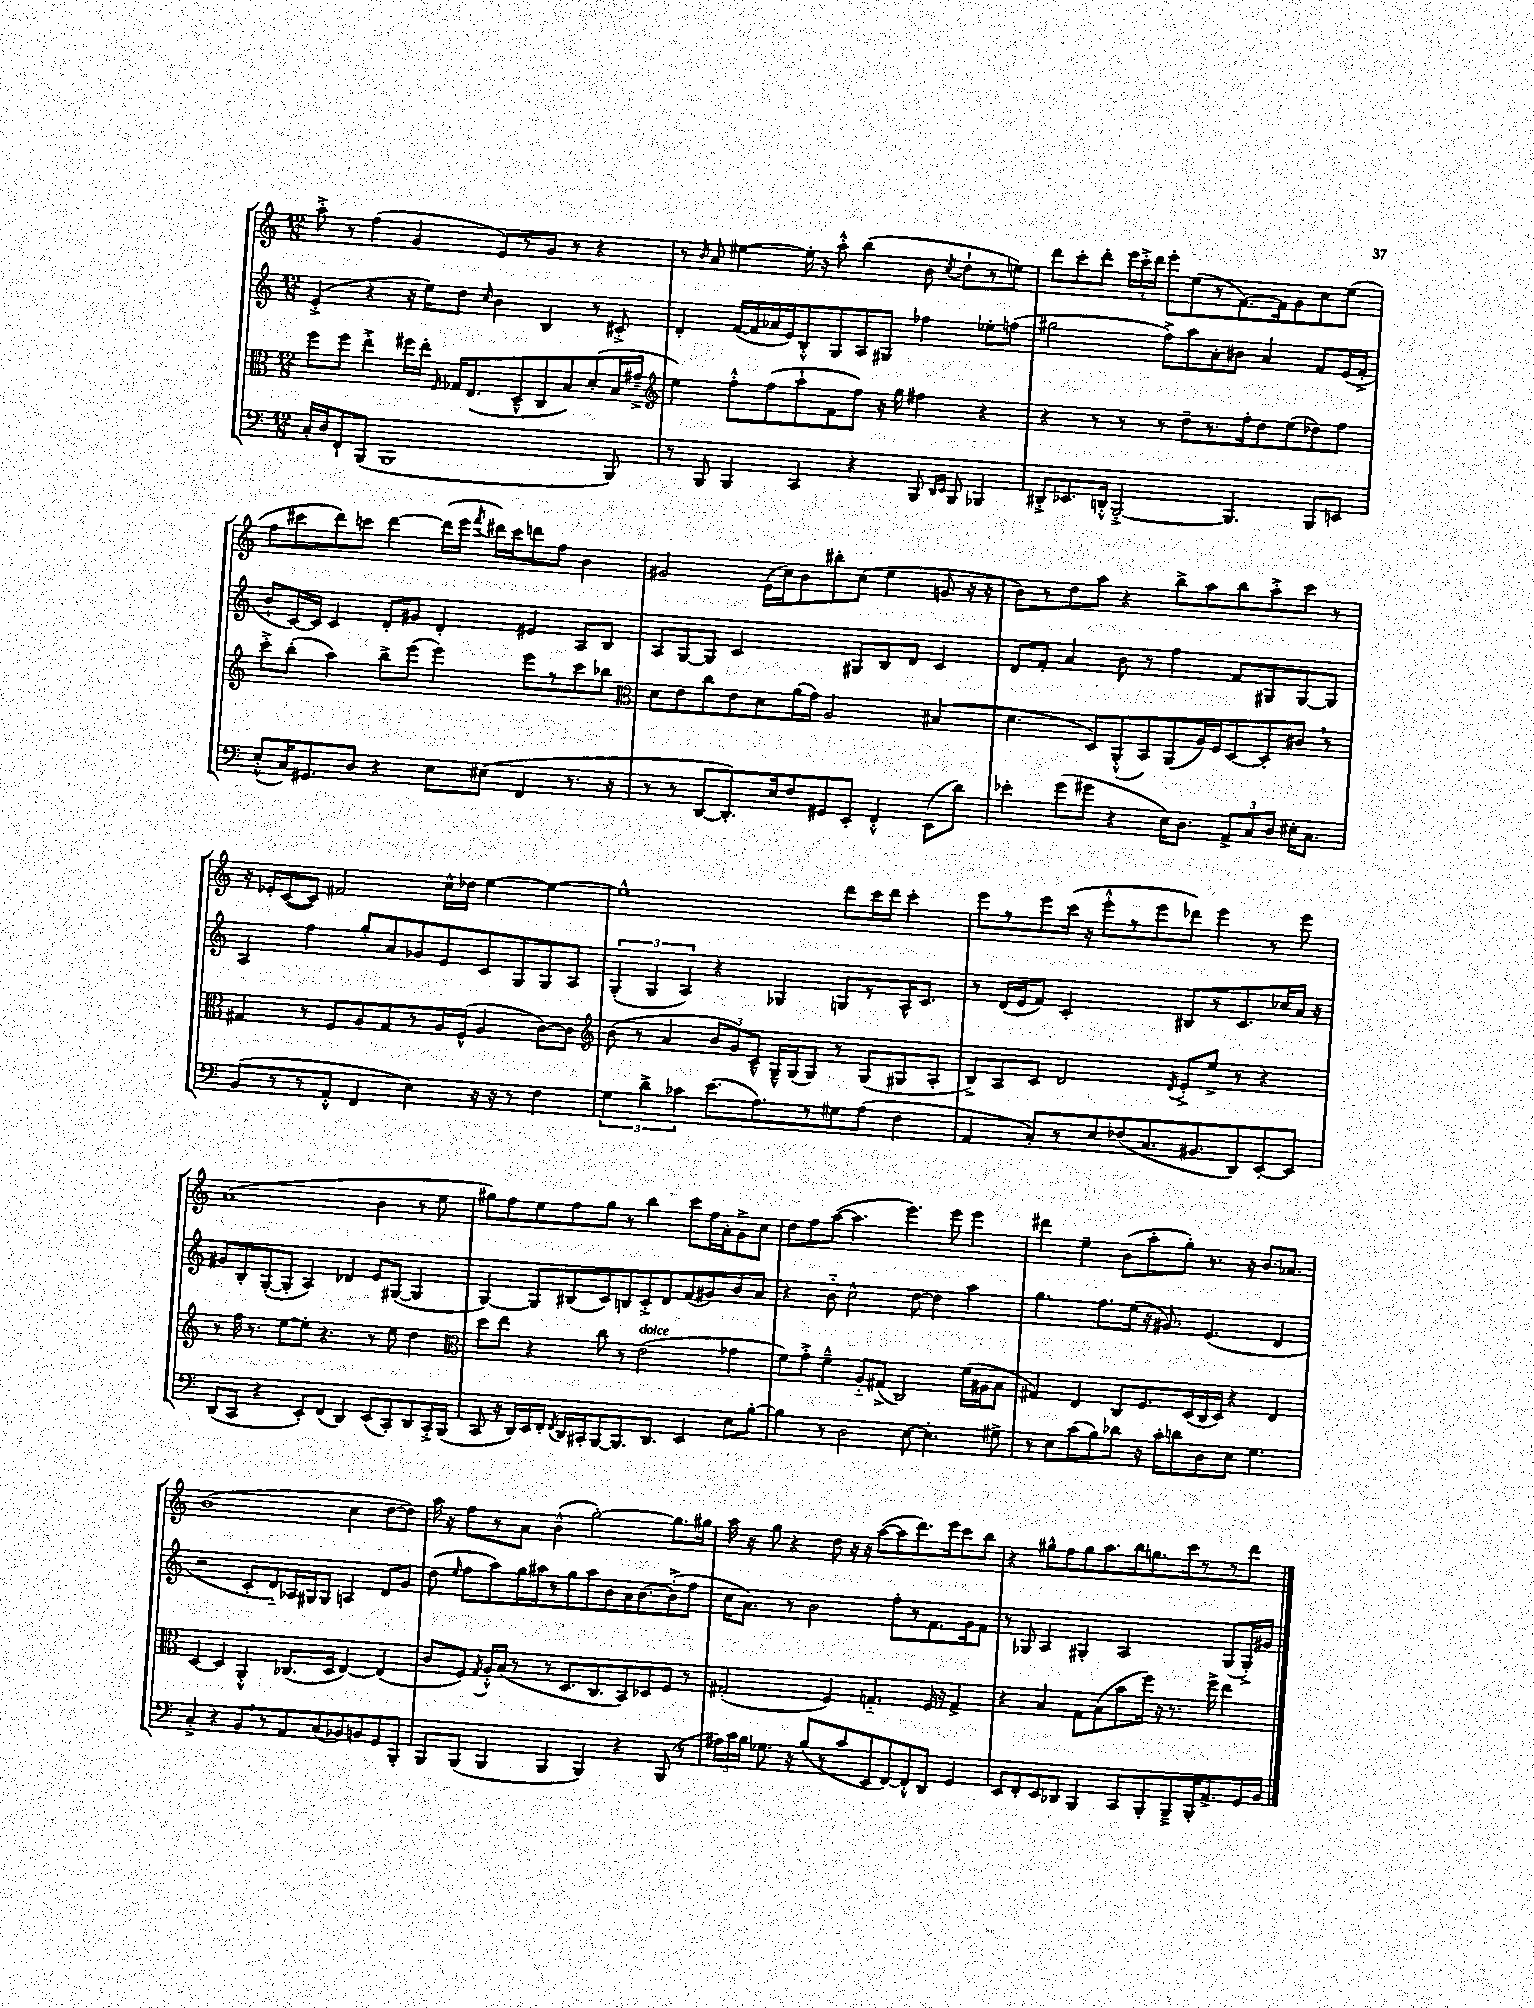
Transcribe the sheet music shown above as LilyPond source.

<<
\new StaffGroup <<
\new Staff = "s0" {
    \clef treble \key c \major \numericTimeSignature \time 12/8
    \autoBeamOff a''8-.-> r8 f''4( g'4 e'8[) r8 g'8] r8 r4 |
    r8 \grace { b'16 } a'8 eis''4~ eis''16-. r16 a''8-.-^ b''4( b'8 \acciaccatura { c''8 } d''8[-! r8 e''8]) |
    d'''8[ c'''8-. d'''8]-. \tuplet 3/2 { e'''16[ c'''16-.-> d'''16] } e'''8[-. e''8( r8 f'8.~) f'16 g'8 c''8 e''8]( |
    f''8[ cis'''8 d'''8) c'''8] d'''4~ d'''16[( e'''16] \acciaccatura { f'''8 } dis'''16[) c'''16 d'''8 f''8] b'4 |
    gis'2 e'16[( c''16) b'8 bis''8-. c''8]( e''4 g'8 r16 r16 |
    b'8[) r8 d''8 a''8] r4 b''8[-> a''8 b''8 a''8-.-> c'''8] r8 |
    r16 ees'16[-. c'8~( c'8]) fis'2 c''16[-^ des''16] e''4~ e''4~ |
    e''1-^ d'''8[ c'''16 d'''16] c'''4-. |
    e'''8[ r8 e'''8 c'''16]( r16 e'''8[-.-^ r8 e'''8 des'''8]) e'''4 r8 e'''8 |
    a'1( b'4 r8 e''8 |
    gis''8[) f''8 e''8 f''8 gis''8] r8 b''4 c'''8[ f''16 a'16-. g'8-> c''8] |
    d''8[ f''8 a''8]~( a''4. e'''4.) e'''8 e'''4 |
    dis'''4 e''4-- b'8[( a''8-. g''8]-.) r8. r16 b'8.[ aes'8.] |
    b'1( c''4 d''8[~ d''8]) |
    a''16 r16 f''8[ r8 a'8] b'4-^( g''2~-.) g''8.[ gis''16] |
    a''16 r16 g''8 r4 d''8 r16 r16 a''8[~( a''8 d'''8.) e'''16 c'''8 b''8] |
    r4 gis''8[-^ f''8 gis''8 a''8. b''16 g''8. c'''16 r8 r8 d'''8] \bar "|." |
}
\new Staff = "s1" {
    \clef treble \key c \major \numericTimeSignature \time 12/8
    \autoBeamOff e'4-.->( r4 r16 e''16[) d''8] \grace { c''16 } b'4 b4 r8 cis'8-.-> |
    d'4-. f'16[~( f'16 aes'16 e'16) b8-.-^ g8 a8 gis8] fes''4 ees''8[-. f''8]( |
    gis''2 f''8[->) a''8 a'8-. bis'8] a'4 f'8[ e'16( f'16]-.-> |
    b'8[-! c'16~) c'16] c'4 d'8[-. gis'8] d'4-. eis'4 a8[ b8] |
    a8[ g8~ g8] c'2 gis8[ b8 d'8] c'4 |
    d'8[ f'8]-. a'4 b'8 r8 f''4 f'8[ gis8 gis8~ gis8] |
    a4 f''4 g''8[-. a'8 ges'8 e'8 c'8 g8 g8 a8] |
    \tuplet 3/2 { g4-.( g4 a4) } r4 ges4 g8[ r8 a16-^ c'8.] |
    r8 d'16[( e'16 f'8]) c'2-. bis8[ r8 c'8. ces''16 a'16] r16 |
    gis'8[ b8-. g8~-.( g8]-. a4) des'4 e'8[ gis8]~( gis4 |
    g4~) g8[ bis8( c'8) b8 c'8-.-> d'8 f'8( gis'8) b'8 a'8] |
    r4 b'8-_ c''2-^ d''8~ d''4 a''4 |
    g''4. f''8.[ e''16]( r16 gis'8.) e'4.( d'4 |
    r2 c'8[-. d'8-_) aes16 gis16 gis8] a4 d'8[ g'8] |
    d''8( \grace { e''16 } f''8[ a''8) g''16 ais''16 r8 g''8 ais''8 b'8 a'16 b'8.~ b'8-.->( f''8] |
    c''16[ a'8.]) r8 b'2 f''8[-. r8 f'8. g'16 f'8] |
    r8 ges8 a4 gis4-. a2 gis8[( gis16-.->) gis'16] \bar "|." |
}
\new Staff = "s2" {
    \clef alto \key c \major \numericTimeSignature \time 12/8
    \autoBeamOff f''8[ f''8] e''4-.-> fis''16[ e''16]-. \grace { f16 } ges16[ e8.( d8---^ c8 b8) d'8-.( b16 gis'16]---> |
    \clef treble e''4) f''8[-.-^ f''8( a''8-! f'8 f''8]) r16 g''16 fis''4 r4 |
    r4 r8 r8 r8 d''8[-- r8. f''16-. d''8 e''8( des''8) f''8] |
    c'''8[-.-> b''8]-.( a''4) b''8[-> e'''8]( e'''4) e'''8[ r8 c'''8 bes''8] |
    \clef alto d'8[ e'8 c''8 e'8 d'8 a'16( g'16]) a2 bis4( |
    d'4. d8[) a,8-.-^( b,8) a,8( a16) f16 d8~ d8-. cis'8] \breathe r8 |
    gis4 r8 f8[ a8 gis8 r8 a16 f16]-^( a4 c'8[~) c'8] |
    \clef treble b'8( r8 a'4 \tuplet 3/2 { b'8[ g'8) c'8]---^ } g16[---^ g16( g8]) r8 g8[( gis8 a8]-. |
    b8[->) a8 c'8] d'2 \acciaccatura { d'8 } e'8[-.-> e''8]-> r8 r4 |
    r8 f''16 r8. e''8[~ e''8]-. r4. r8 e''8 d''4 |
    \clef alto d''8[ e''8] r4 c''8 r8 e'2^\markup { \italic "dolce" }( ges'4 |
    f'8[) g'8]-.-> f'4---^ a8[-_ gis8]->( c2) f'16[( ais16 b8] |
    gis4) e4 c8[ f8. d16( c16 d16]) r4 e4 |
    d4~ d4 a,4-.-^ ces8.[( d16] e4~) e4( |
    c'8[ f8]) \acciaccatura { g8 } a16[-.-^ b16]( r8 r8 d8.[ c8. b,8) des8 f8] r8 |
    gis2-.( f4) g4.-_ f16 r16 g4-> |
    r4 b4 g8[ b8( b'8 f''16]) r16 r8. f''16-> e''4 \bar "|." |
}
\new Staff = "s3" {
    \clef bass \key c \major \numericTimeSignature \time 12/8
    \autoBeamOff c16[-. d16 f,8-! b,,8]( b,,1 b,,8) |
    r8 b,,8 b,,4 c,4 r4 b,,8 \grace { d,16[ e,16] } b,,8 bes,,4 |
    dis,8[-.-> ees,8. d,16]-.-^ b,,2~-.-> b,,4. b,,8[ e,8] |
    e8[-.-^( c16) gis,8. d8] r4 e8[ eis8]( f,4 r8. r16 |
    r8 r8 d,8[~ d,8.-.) e16 f8 gis,8 e,8]-. f,4-.-^ e,8[( d'8]) |
    ees'4-. g'8[( gis'8] r4 e16[) d8.] \tuplet 3/2 { a,8[-> c8 d8] } eis16[-. c8.] |
    b,8[( r8 r8 a,8]-.-^ f,4 e4) r16 r16 r8 f4 |
    \tuplet 3/2 { g4 d'4-> ces'4 } e'8.[( a8.) r8 gis8 a8]( f4 |
    a,4 c8[-.) r8 e8 fes8( c8. bis,8. d,8) e,8~-. e,8] |
    d,8[( c,8] r4 e,8[-.) f,8]( d,4) e,8[( c,8-.) d,8 c,16-.-> b,,16]( |
    c,8 r16 d,16[) e,16 f,16]-. \acciaccatura { f,8 } d,16[ cis,16-. b,,8~ b,,8. d,8.] e,4 e8[ b8]~-. |
    b4 r8 d2 e8~ e4.-. gis8-> |
    r8 e8[ c'8( b8) des'8] r16 c'16[-. d'8 d8 e8] g4. |
    c4-.-> r4 b,8[ \breathe r8 a,8 c8( bes,8) b,8 g,8 b,,8]-. |
    b,,8[ b,,8]( b,,4 b,,4 b,,4) r4 b,,8( r8 |
    \tuplet 3/2 { ais16[) c'16 b16] } ges8. r16 b8[( r8 c'8 e,8 f,8~) f,8-.-^ d,8] g,4 |
    e,8[ f,8-. e,8 des,8] b,,4 c,8[ b,,8-. b,,8---> b,,16-. a,8.-> g,16 b,16] \bar "|." |
}
>>
>>
\layout { \context { \Score \remove "Bar_number_engraver" } }
